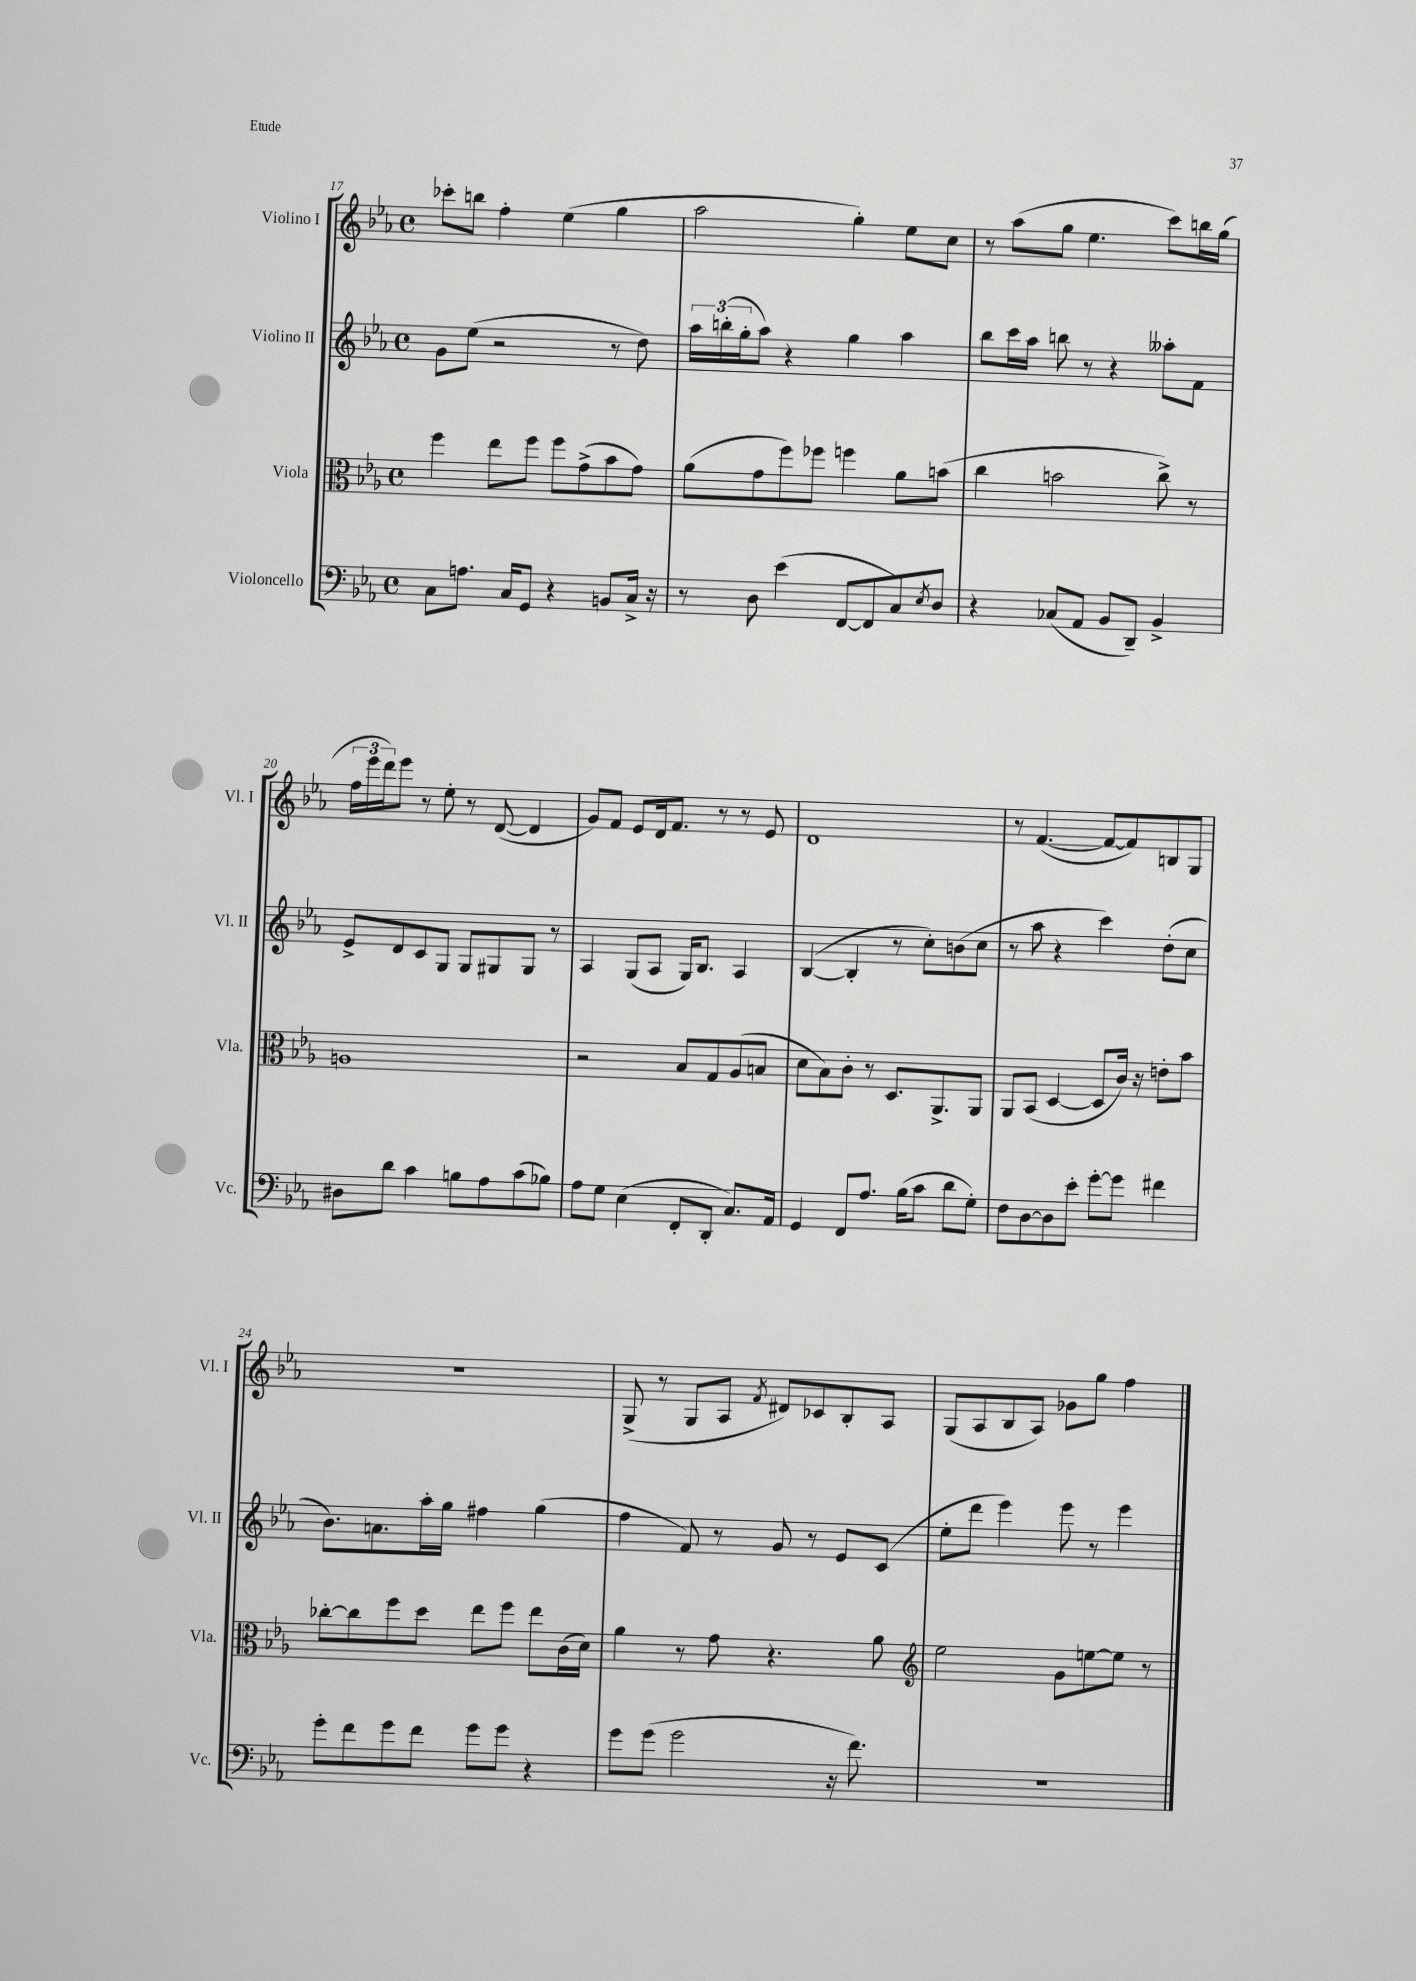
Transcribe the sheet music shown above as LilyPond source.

<<
\new StaffGroup <<
\new Staff = "s0" \with { instrumentName = "Violino I" shortInstrumentName = "Vl. I" } {
    \clef treble \key ees \major \defaultTimeSignature \time 4/4
    ces'''8-. b''8 f''4-. ees''4( g''4 |
    aes''2 g''4-.) ees''8 c''8 |
    r8 aes''8( g''8 ees''4. c'''8) b''16 g''16( |
    \tuplet 3/2 { f''16 ees'''16 d'''16) } ees'''8 r8 ees''8-. r8 d'8~( d'4 |
    g'8) f'8 ees'8 d'16 f'8. r8 r8 ees'8 |
    d'1 |
    r8 f'4.~( f'8~ f'8) b8 g8 |
    R1 |
    g8->( r8 g8 aes8 \acciaccatura { f'8 } dis'8) ces'8 bes8-. aes8 |
    g8( aes8 bes8 aes8) ges'8 g''8 f''4 \bar "|." |
}
\new Staff = "s1" \with { instrumentName = "Violino II" shortInstrumentName = "Vl. II" } {
    \clef treble \key ees \major \defaultTimeSignature \time 4/4
    g'8 ees''8( r2 r8 d''8) |
    \tuplet 3/2 { aes''16 b''16-.( g''16-. } aes''8) r4 g''4 aes''4 |
    bes''8 c'''16 aes''16 b''8 r8 r4 aeses''8-. f'8 |
    ees'8-> d'8 c'8 g8 g8 gis8 gis8 r8 |
    aes4 g8( aes8 g16) bes8. aes4 |
    bes4~( bes4-. r8 c''8-.) b'8( c''8 |
    r8 aes''8 r4 c'''4) d''8-.( c''8 |
    bes'8.) a'8. aes''16-. g''16 fis''4 g''4( |
    f''4 f'8) r8 g'8 r8 ees'8 c'8( |
    ees''8-. d'''8 ees'''4) ees'''8 r8 ees'''4 \bar "|." |
}
\new Staff = "s2" \with { instrumentName = "Viola" shortInstrumentName = "Vla." } {
    \clef alto \key ees \major \defaultTimeSignature \time 4/4
    f''4 ees''8 f''8 f''8 g'8->( bes'8 g'8) |
    aes'8( g'8 f''8) fes''8 f''4 aes'8 b'8( |
    c''4 b'2 c''8->) r8 |
    a1 |
    r2 bes8 g8 aes8( b8 |
    d'8 bes8) c'8-. r8 d8. aes,8.-> aes,8 |
    aes,8 bes,8( d4~ d8 c'16) r16 e'8-. bes'8 |
    ces''8~-. ces''8 f''8 d''8 ees''8 f''8 ees''8 c'16( d'16) |
    aes'4 r8 g'8 r4. aes'8 |
    \clef treble ees''2 g'8 e''8~ e''8 r8 \bar "|." |
}
\new Staff = "s3" \with { instrumentName = "Violoncello" shortInstrumentName = "Vc." } {
    \clef bass \key ees \major \defaultTimeSignature \time 4/4
    c8 a8. c16 g,8 r4 b,8 c16-> r16 |
    r8 d8 ees'4( f,8~ f,8 c8) \acciaccatura { ees8 } d8 |
    r4 ces8( aes,8 bes,8 d,8--) bes,4-> |
    dis8 d'8 c'4 b8 aes8 c'8( bes8) |
    aes8 g8 ees4( f,8-. d,8-. c8.) aes,16 |
    g,4 f,8 aes8. bes16( c'8 d'8 g8-.) |
    f8 d8~ d8 ees'8-. g'8~-. g'8 fis'4 |
    g'8-. f'8 g'8 f'8 g'8 g'8 r4 |
    g'8 g'8( g'2 r16 f'8.) |
    R1 \bar "|." |
}
>>
>>
\layout { \context { \Score currentBarNumber = #17 } }
